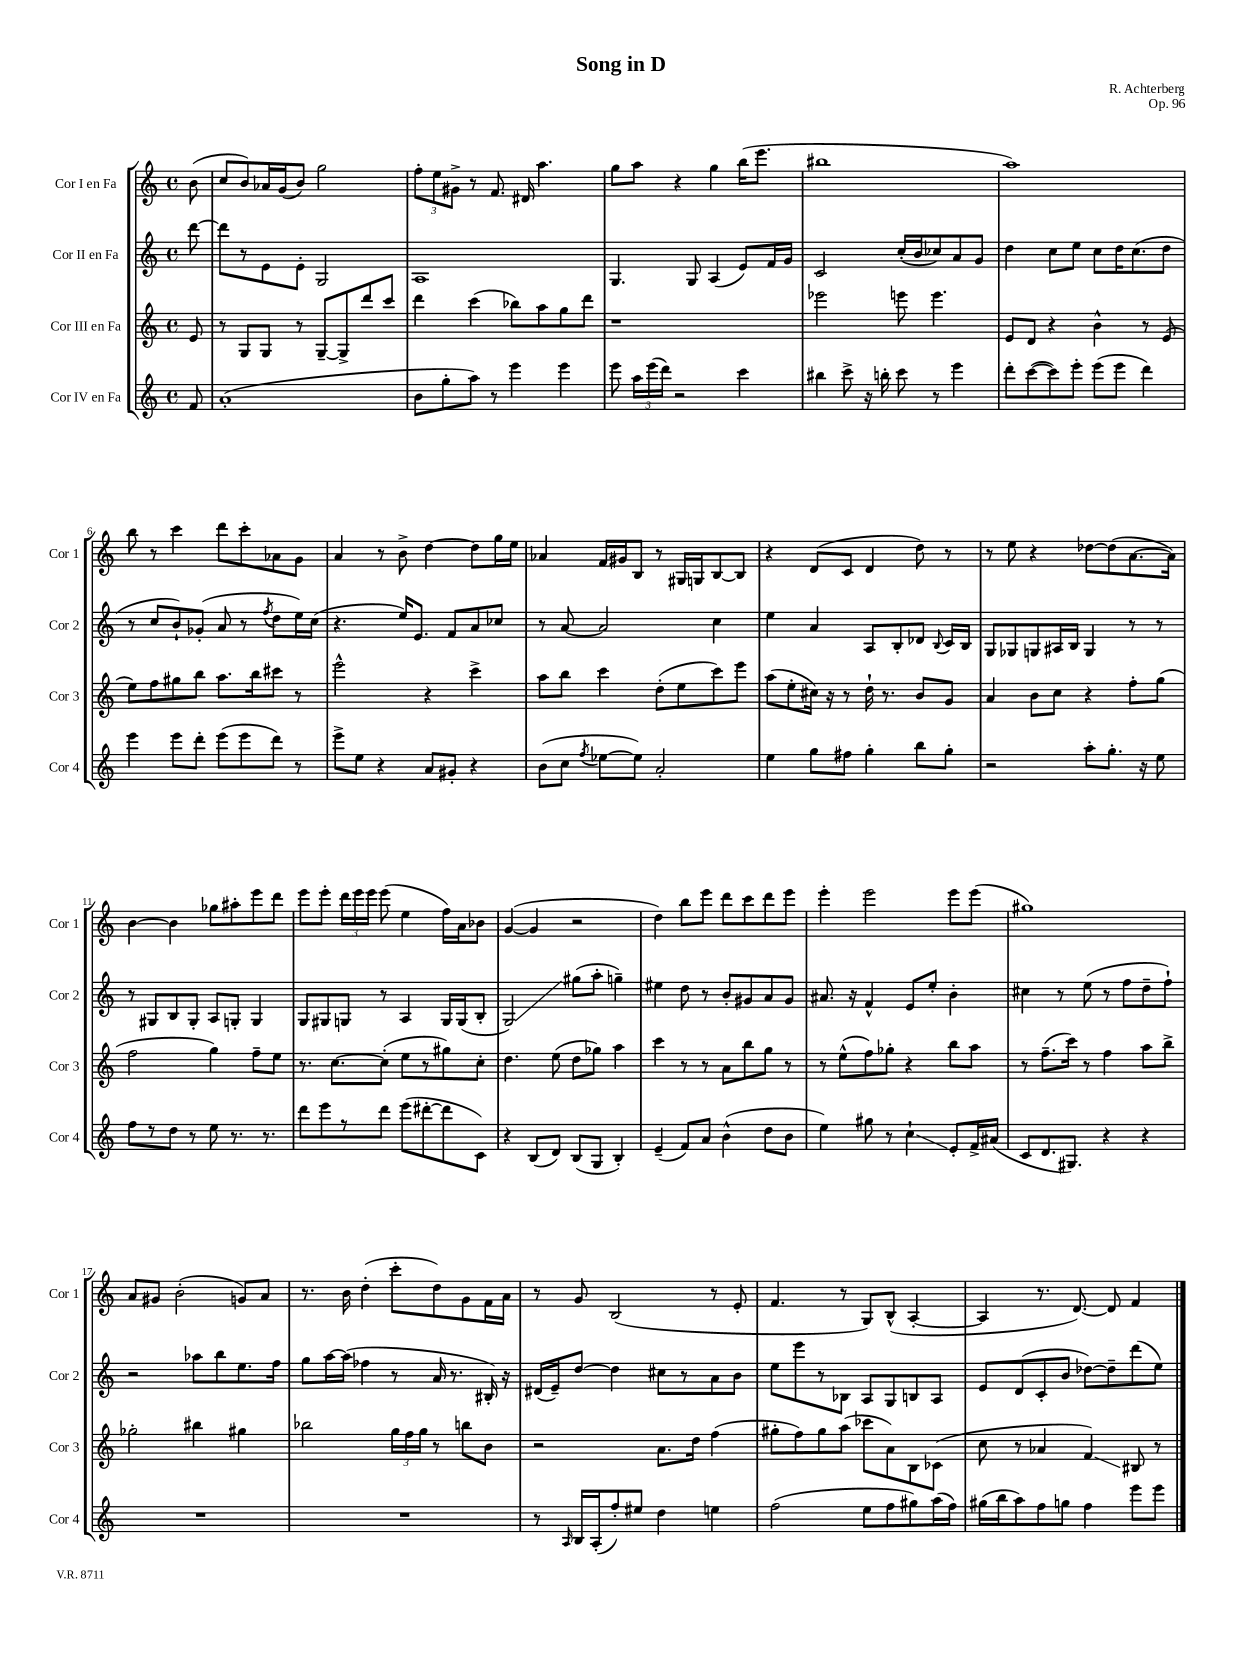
\header { title = "Song in D" composer = "R. Achterberg" opus = "Op. 96" }
<<
\new StaffGroup <<
\new Staff = "s0" \with { instrumentName = "Cor I en Fa" shortInstrumentName = "Cor 1" } {
    \clef treble \key c \major \defaultTimeSignature \time 4/4 \partial 8
    \autoBeamOff b'8( |
    c''8[ b'8) aes'16 g'16( b'8]) g''2 |
    \tuplet 3/2 { f''8[-. e''8 gis'8]-> } r8 f'8. dis'16 a''4. |
    g''8[ a''8] r4 g''4 b''16[( e'''8.] |
    bis''1 |
    a''1) |
    b''8 r8 c'''4 d'''8[ c'''8-. aes'8 g'8] |
    a'4 r8 b'8-> d''4~ d''8[ g''16 e''16] |
    aes'4 f'16[ gis'16 b8] r8 gis16[ g16 b8~ b8] |
    r4 d'8[( c'8] d'4 d''8) r8 |
    r8 e''8 r4 des''8[~ des''8( a'8.~ a'16]) |
    b'4~ b'4 ges''8[ ais''8-. e'''8 d'''8] |
    e'''8[ e'''8]-. \tuplet 3/2 { d'''16[ e'''16 e'''16] } e'''8( e''4 f''16[) a'16 bes'8] |
    g'4~( g'4 r2 |
    d''4) b''8[ e'''8] d'''8[ c'''8 d'''8 e'''8] |
    e'''4-. e'''2 e'''8[ e'''8]( |
    gis''1) |
    a'8[ gis'8] b'2-.( g'8[) a'8] |
    r8. b'16 d''4-.( c'''8[-. d''8) g'8 f'16 a'16] |
    r8 g'8 b2( r8 e'8-. |
    f'4. r8 g8[) b8]-^( a4~-. |
    a4 r8. d'8.~) d'8 f'4 \bar "|." |
}
\new Staff = "s1" \with { instrumentName = "Cor II en Fa" shortInstrumentName = "Cor 2" } {
    \clef treble \key c \major \defaultTimeSignature \time 4/4 \partial 8
    \autoBeamOff d'''8~ |
    d'''8[ r8 e'8 e'8]-. g2 |
    a1 |
    g4. g8 a4( e'8[) f'16 g'16] |
    c'2 c''16[-.( b'16 ces''8) a'8 g'8] |
    d''4 c''8[ e''8] c''8[ d''16 c''8.( d''8] |
    r8 c''8[ b'8-!) ges'8]-.( a'8 r8 \acciaccatura { f''8 } d''8[ e''16) c''16]( |
    r4. e''16[) e'8.] f'8[ a'8 ces''8] |
    r8 a'8~ a'2 c''4 |
    e''4 a'4 a8[ b8-. des'8] \appoggiatura { b8 } c'16[ b16] |
    g8[ ges8 g8 ais16 b16] g4 r8 r8 |
    r8 gis8[ b8 gis8]-. a8[ g8]-. g4 |
    g8[ gis8 g8] r8 a4 g16[ g16( b8]-. |
    g2\glissando) gis''8[( a''8]-. g''4--) |
    eis''4 d''8 r8 b'8[-. gis'8 a'8 gis'8] |
    ais'8. r16 f'4-^ e'8[ e''8]-. b'4-. |
    cis''4 r8 e''8( r8 f''8[ d''8-- f''8]-!) |
    r2 aes''8[ b''8 e''8. f''16] |
    g''8[ a''16~ a''16]( fes''4 r8 a'16 r8. bis16-.) r16 |
    dis'16[( e'16--) d''8]~ d''4 cis''8[ r8 a'8 b'8] |
    e''8[ e'''8 r8 bes8] a8[ g8 b8 a8] |
    e'8[ d'8( c'8-. b'8] des''8[~) des''8-- d'''8( e''8]) \bar "|." |
}
\new Staff = "s2" \with { instrumentName = "Cor III en Fa" shortInstrumentName = "Cor 3" } {
    \clef treble \key c \major \defaultTimeSignature \time 4/4 \partial 8
    \autoBeamOff e'8 |
    r8 g8[ g8] r8 g8[~-- g8-> d'''8 c'''8] |
    d'''4 c'''4( bes''8[) a''8 g''8 d'''8] |
    r1 |
    ees'''2 e'''8 e'''4. |
    e'8[ d'8] r4 b'4-^ r8 e'8( |
    e''8[) f''8 gis''8 b''8] a''8.[ b''16 cis'''8] r8 |
    e'''2-^ r4 c'''4-> |
    a''8[ b''8] c'''4 d''8[-.( e''8 c'''8) e'''8] |
    a''8[( e''8-. cis''16]) r16 r8 d''16-! r8. b'8[ g'8] |
    a'4 b'8[ c''8] r4 f''8[-. g''8]( |
    f''2 g''4) f''8[-- e''8] |
    r8. c''8.[~ c''8]-.( e''8[ r8 gis''8) c''8]-. |
    d''4. e''8( d''8[ ges''8]) a''4 |
    c'''4 r8 r8 a'8[ b''8 g''8] r8 |
    r8 e''8[-^( f''8) ges''8]-. r4 b''8[ a''8] |
    r8 f''8.[--( c'''16]) r8 f''4 a''8[ b''8]-> |
    ges''2-. bis''4 gis''4 |
    bes''2 \tuplet 3/2 { g''16[ f''16 g''16] } r8 b''8[ b'8] |
    r2 a'8.[ d''16] f''4( |
    gis''8[-. f''8) gis''8 a''8]( ces'''8[ a'8) b8 ces'8]( |
    c''8 r8 aes'4 f'4\glissando) bis8 r8 \bar "|." |
}
\new Staff = "s3" \with { instrumentName = "Cor IV en Fa" shortInstrumentName = "Cor 4" } {
    \clef treble \key c \major \defaultTimeSignature \time 4/4 \partial 8
    \autoBeamOff f'8 |
    a'1-.( |
    b'8[ g''8-. a''8]) r8 e'''4 e'''4 |
    e'''8 \tuplet 3/2 { a''16[ e'''16( d'''16]) } r2 c'''4 |
    bis''4 c'''8-> r16 b''16-. c'''8 r8 e'''4 |
    d'''8[-. c'''8~( c'''8) e'''8]-. e'''8[( e'''8] d'''4) |
    e'''4 e'''8[ d'''8]-. e'''8[( e'''8 d'''8]) r8 |
    e'''8[-> e''8] r4 a'8[ gis'8]-. r4 |
    b'8[( c''8] \acciaccatura { f''8 } ees''8[~ ees''8]) a'2-. |
    e''4 g''8[ fis''8] g''4-. b''8[ g''8]-. |
    r2 a''8[-. g''8.]-. r16 e''8 |
    f''8[ r8 d''8] r8 e''8 r8. r8. |
    d'''8[ e'''8 r8 d'''8] e'''8[( dis'''8~-. dis'''8 c'8]) |
    r4 b8[( d'8]) b8[( g8] b4-.) |
    e'4--( f'8[) a'8] b'4-^( d''8[ b'8] |
    e''4) gis''8 r8 c''4-!\glissando e'8[-. f'16-> ais'16]( |
    c'8[ d'8. gis8.]) r4 r4 |
    R1 |
    R1 |
    r8 \grace { a16 } b16[ a16-.( f''8-.) eis''8] d''4 e''4 |
    f''2( e''8[ f''8 gis''8) a''16( f''16]) |
    gis''16[( b''16 a''8) f''8 g''8] f''4 e'''8[ e'''8] \bar "|." |
}
>>
>>
